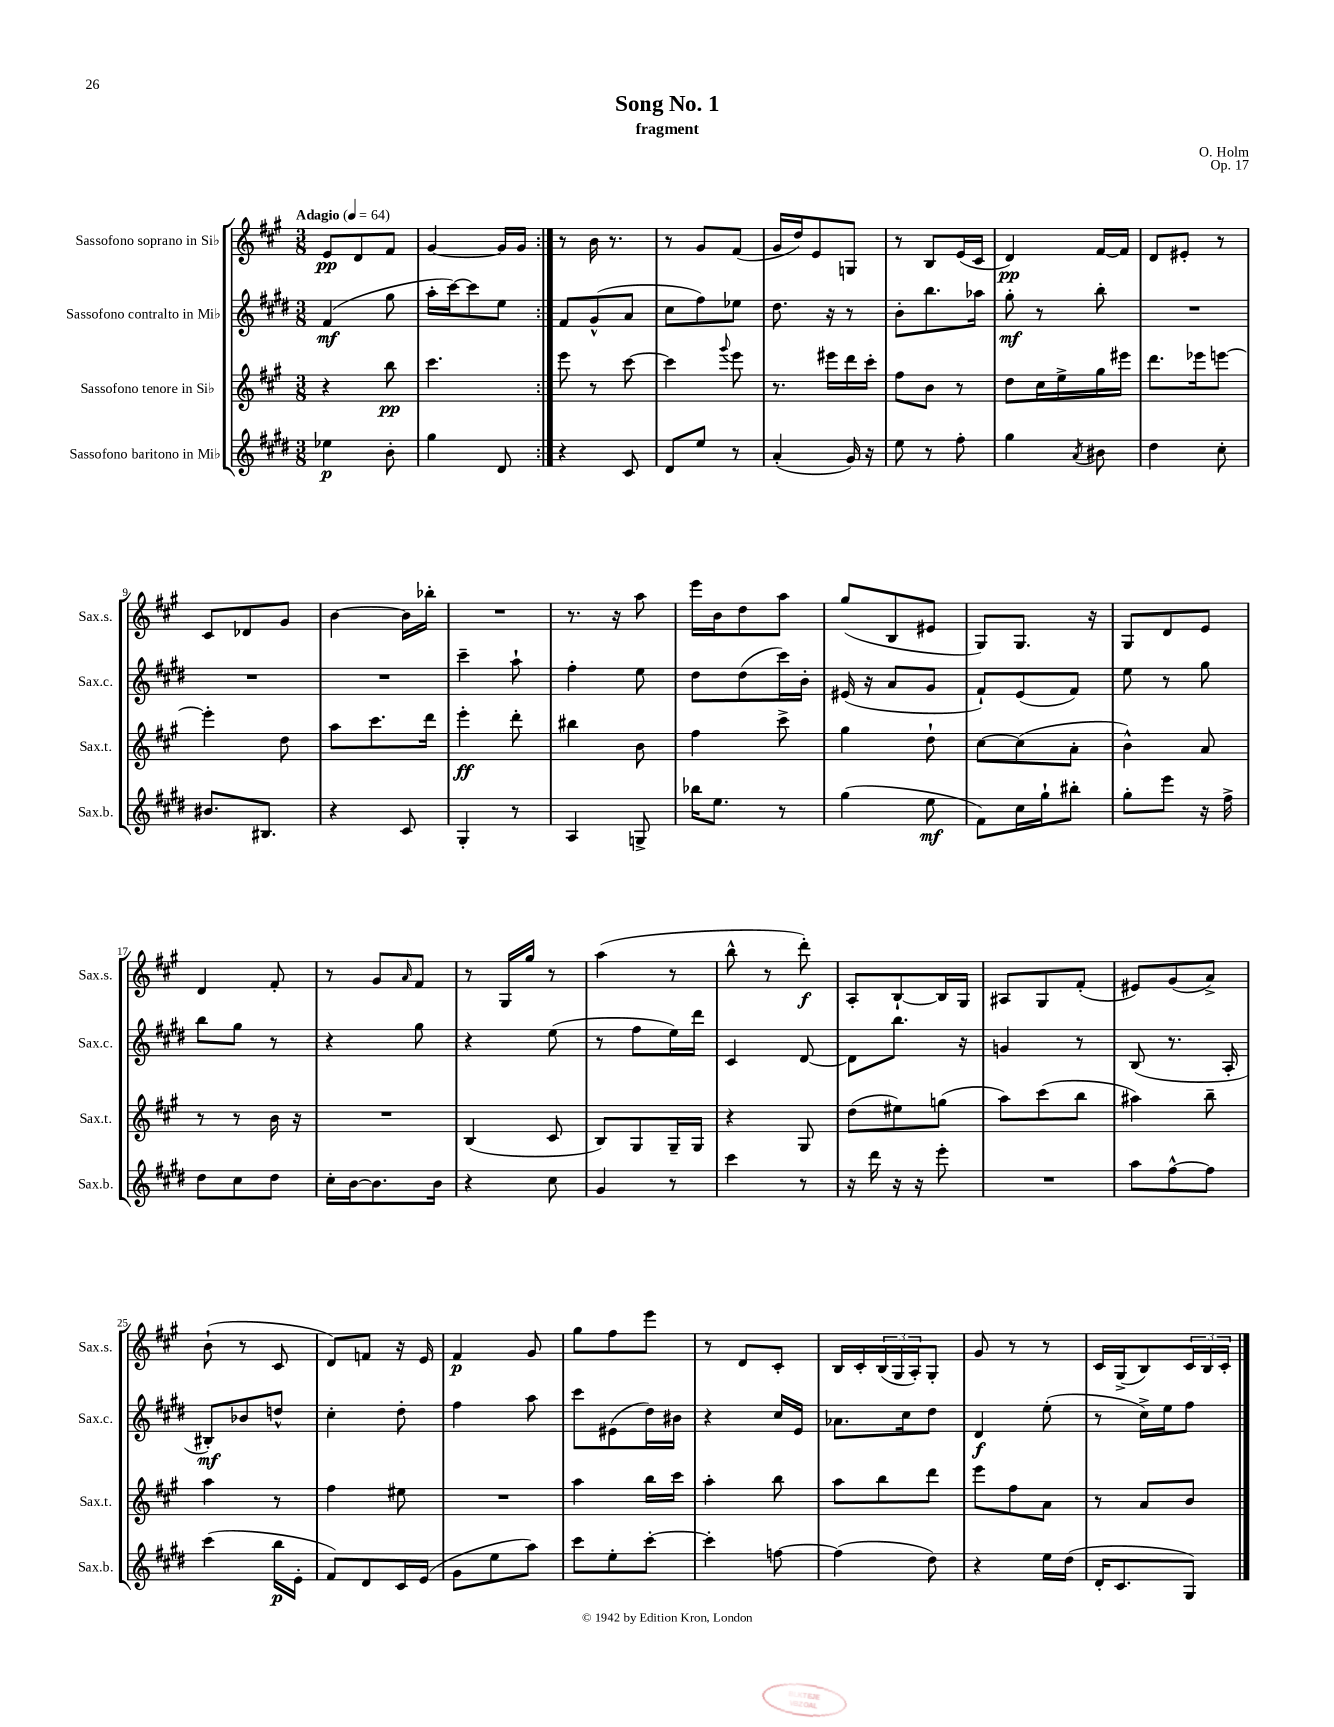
\header { title = "Song No. 1" composer = "O. Holm" subtitle = "fragment" opus = "Op. 17" }
<<
\new StaffGroup <<
\new Staff = "s0" \with { instrumentName = "Sassofono soprano in Sib" shortInstrumentName = "Sax.s." } {
    \clef treble \key a \major \numericTimeSignature \time 3/8 \tempo "Adagio" 4 = 64
    \repeat volta 2 { e'8\pp d'8 fis'8 |
    gis'4~ gis'16 gis'16 | }
    r8 b'16 r8. |
    r8 gis'8 fis'8( |
    gis'16 d''16) e'8 g8 |
    r8 b8 e'16( cis'16 |
    d'4\pp) fis'16~ fis'16 |
    d'8 eis'8-. r8 |
    cis'8 des'8 gis'8 |
    b'4~ b'16 bes''16-. |
    R4. |
    r8. r16 a''8 |
    e'''16 b'16 d''8 a''8 |
    gis''8( b8 eis'8 |
    gis8) gis8. r16 |
    gis8 d'8 e'8 |
    d'4 fis'8-. |
    r8 gis'8 \grace { a'16 } fis'8 |
    r8 gis16 gis''16 r8 |
    a''4( r8 |
    b''8-^ r8 d'''8-.\f) |
    a8-. b8~-! b16 gis16 |
    ais8 gis8 fis'8-.( |
    eis'8) gis'8( a'8->) |
    b'8-!( r8 cis'8 |
    d'8) f'8 r16 e'16 |
    fis'4\p gis'8 |
    gis''8 fis''8 e'''8 |
    r8 d'8 cis'8-. |
    b16 cis'16-. \tuplet 3/2 { b16( gis16 a16-.) } gis8-. |
    gis'8 r8 r8 |
    cis'16 gis16->( b8) \tuplet 3/2 { cis'16 b16 cis'16-. } \bar "|." |
}
\new Staff = "s1" \with { instrumentName = "Sassofono contralto in Mib" shortInstrumentName = "Sax.c." } {
    \clef treble \key e \major \numericTimeSignature \time 3/8
    \repeat volta 2 { fis'4\mf( gis''8 |
    a''16-. cis'''16~) cis'''8 e''8 | }
    fis'8 gis'8-^( a'8 |
    cis''8 fis''8) ees''8 |
    dis''8. r16 r8 |
    b'8-. b''8. aes''16 |
    gis''8-.\mf r8 b''8-. |
    R4. |
    R4. |
    R4. |
    cis'''4-- a''8-! |
    fis''4-. e''8 |
    dis''8 dis''8( cis'''16) b'16-. |
    eis'16( r16 a'8 gis'8 |
    fis'8-!) e'8( fis'8) |
    e''8 r8 gis''8 |
    b''8 gis''8 r8 |
    r4 gis''8 |
    r4 e''8( |
    r8 fis''8 e''16) dis'''16 |
    cis'4 dis'8~ |
    dis'8 b''8. r16 |
    g'4 r8 |
    b8( r8. a16-. |
    bis8-.\mf) bes'8 d''8-^ |
    cis''4-. dis''8-. |
    fis''4 a''8 |
    cis'''8 eis'8( dis''16) bis'16 |
    r4 cis''16 e'16 |
    aes'8. cis''16 dis''8 |
    dis'4\f e''8-.( |
    r8 cis''16->) e''16 fis''8 \bar "|." |
}
\new Staff = "s2" \with { instrumentName = "Sassofono tenore in Sib" shortInstrumentName = "Sax.t." } {
    \clef treble \key a \major \numericTimeSignature \time 3/8
    \repeat volta 2 { r4 b''8\pp |
    cis'''4. | }
    e'''8 r8 cis'''8~ |
    cis'''4 \appoggiatura { gis'''8 } e'''8 |
    r8. eis'''16 d'''16 cis'''16-. |
    fis''8 b'8 r8 |
    d''8 cis''16 e''16-> gis''16 eis'''16 |
    d'''8. ees'''16 e'''8~ |
    e'''4-. d''8 |
    a''8 cis'''8. d'''16 |
    e'''4-.\ff d'''8-. |
    bis''4 b'8 |
    fis''4 cis'''8-> |
    gis''4 d''8-! |
    cis''8~ cis''8( a'8-. |
    b'4-^) a'8 |
    r8 r8 b'16 r16 |
    R4. |
    b4( cis'8 |
    b8) gis8 gis16-- gis16 |
    r4 gis8 |
    d''8( eis''8) g''8( |
    a''8) cis'''8( b''8 |
    ais''4) b''8-- |
    a''4 r8 |
    fis''4 eis''8 |
    R4. |
    a''4 b''16 cis'''16 |
    a''4-. b''8 |
    a''8 b''8 d'''8 |
    e'''8 fis''8 a'8 |
    r8 a'8 b'8 \bar "|." |
}
\new Staff = "s3" \with { instrumentName = "Sassofono baritono in Mib" shortInstrumentName = "Sax.b." } {
    \clef treble \key e \major \numericTimeSignature \time 3/8
    \repeat volta 2 { ees''4\p b'8-. |
    gis''4 dis'8 | }
    r4 cis'8 |
    dis'8 e''8 r8 |
    a'4-.( gis'16) r16 |
    e''8 r8 fis''8-. |
    gis''4 \acciaccatura { a'8 } bis'8 |
    dis''4 cis''8-. |
    bis'8. bis8. |
    r4 cis'8 |
    gis4-. r8 |
    a4 g8-> |
    bes''16 e''8. r8 |
    gis''4( e''8\mf |
    fis'8) cis''16 gis''16-! bis''8-. |
    gis''8-. e'''8 r16 fis''16-> |
    dis''8 cis''8 dis''8 |
    cis''16-. b'16~ b'8. b'16 |
    r4 cis''8 |
    gis'4 r8 |
    cis'''4 r8 |
    r16 dis'''16 r16 r16 e'''8-. |
    R4. |
    a''8 fis''8~-^ fis''8 |
    cis'''4( b''16\p e'16-. |
    fis'8) dis'8 cis'16 e'16( |
    gis'8 e''8 a''8) |
    cis'''8 e''8-. cis'''8~-. |
    cis'''4-. f''8~ |
    f''4( dis''8) |
    r4 e''16 dis''16( |
    dis'16-. cis'8. gis8) \bar "|." |
}
>>
>>
